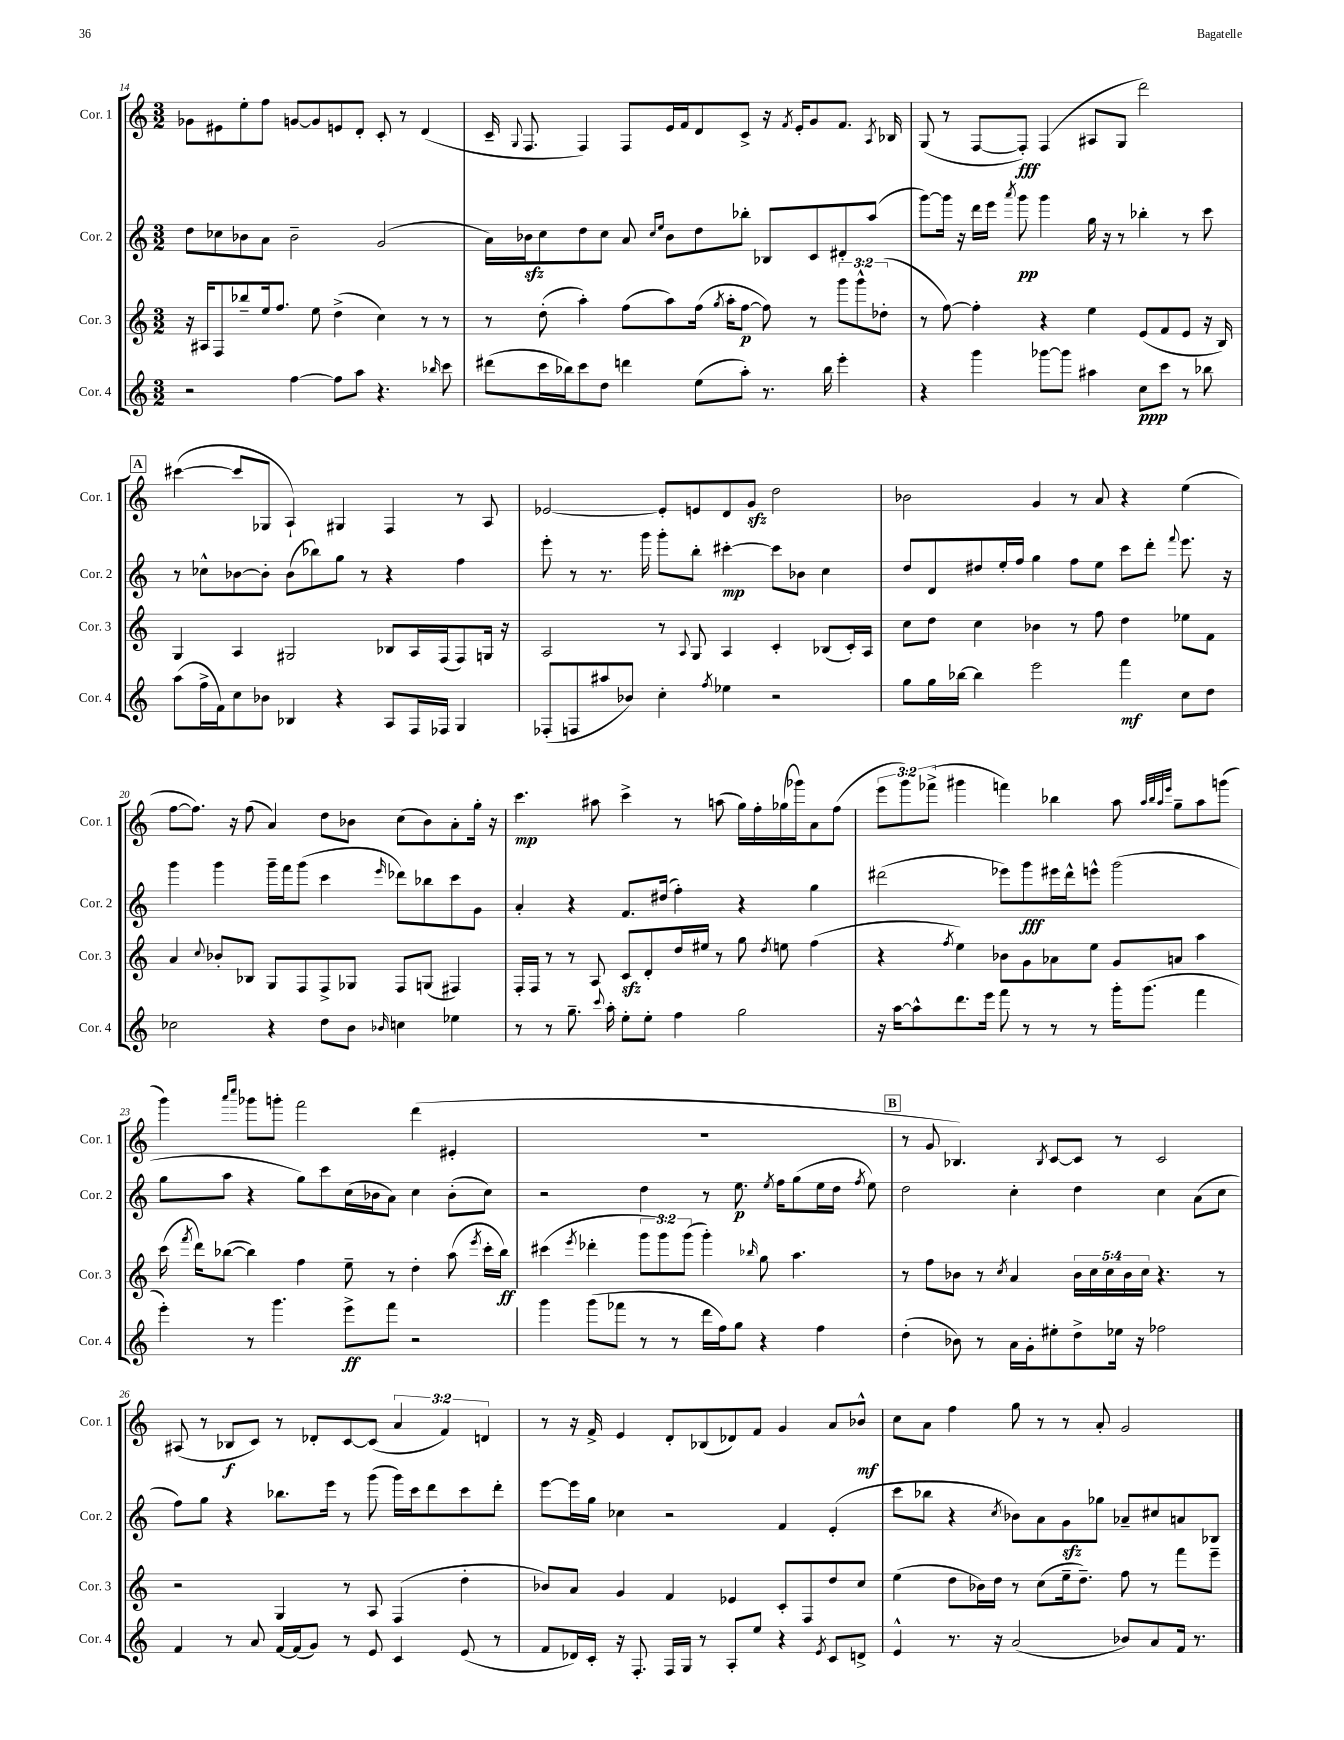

**kern	**dynam	**kern	**dynam	**kern	**dynam	**kern	**dynam
*part4	*part4	*part3	*part3	*part2	*part2	*part1	*part1
*staff4	*staff4	*staff3	*staff3	*staff2	*staff2	*staff1	*staff1
*I"Cor. 4	*	*I"Cor. 3	*	*I"Cor. 2	*	*I"Cor. 1	*
*I'Cor. 4	*	*I'Cor. 3	*	*I'Cor. 2	*	*I'Cor. 1	*
*clefG2	*	*clefG2	*	*clefG2	*	*clefG2	*
*k[]	*	*k[]	*	*k[]	*	*k[]	*
*M3/2	*	*M3/2	*	*M3/2	*	*M3/2	*
=14	=14	=14	=14	=14	=14	=14	=14
2r	.	16r	.	8dd\L	.	8g-X\L	.
.	.	16A#X/KL	.	.	.	.	.
.	.	8F/	.	8cc-X\	.	8e#X\	.
.	.	8bb-X~/	.	8b-X\	.	8ee'\	.
.	.	16ee/k	.	8a\J	.	8ff\J	.
.	.	8.ff/J	.	.	.	.	.
[4ff\	.	.	.	2b-~\	.	[8gn/L	.
.	.	8ee\	.	.	.	8g/]	.
8ff\L]	.	(4dd^\	.	.	.	8en/	.
8aa\J	.	.	.	.	.	8d'/J	.
4.r	.	4cc\)	.	(2g/	.	8c'/	.
.	.	.	.	.	.	8r	.
.	.	8r	.	.	.	(4d/	.
16qqbb-X/	.	.	.	.	.	.	.
8ccc\	.	8r	.	.	.	.	.
=15	=15	=15	=15	=15	=15	=15	=15
(8ddd#X\L	.	8r	.	16a\LL)	.	16c~/	.
.	.	.	.	.	.	8qqG/	.
.	.	.	.	16b-Xzz\J	.	8.F/	.
16ccc\L	.	(8dd'\	.	8cc\	.	.	.
16bb-X\J)	.	.	.	.	.	.	.
8ccc\	.	4aa'\)	.	8dd\	.	4F/)	.
8dd\J	.	.	.	8cc\J	.	.	.
4dddn\	.	(8ff\L	.	8a/	.	8F/L	.
.	.	.	.	16qqcc/LL	.	.	.
.	.	.	.	16qqee/JJ	.	.	.
.	.	8aa\)	.	8b-\L	.	16e/L	.
.	.	.	.	.	.	16f/J	.
(8ee\L	.	(16ff\Jk	.	8dd\	.	8d/	.
.	.	8qgg/	.	.	.	.	.
.	.	16aa'\KL	.	.	.	.	.
8aa'\J)	.	[8ff\J	p	8bb-X'\J	.	8c^/J	.
8.r	.	8ff\])	.	8B-X/L	.	16r	.
.	.	.	.	.	.	8qf/	.
.	.	.	.	.	.	16e'/KL	.
.	.	8r	.	8c/	.	8g/	.
16bb-\	.	.	.	.	.	.	.
4eee'\	.	12ggg\L	.	8d#X'/	.	8.f/J	.
.	.	12ggg^^\	.	.	.	.	.
.	.	.	.	(8aa/J	.	.	.
.	.	(12dd-X'\J	.	.	.	.	.
.	.	.	.	.	.	8qA/	.
.	.	.	.	.	.	16B-X/	.
=16	=16	=16	=16	=16	=16	=16	=16
4r	.	8r	.	[8ggg\L)	.	(8G/	.
.	.	[8ff\)	.	16ggg\Jk]	.	8r	.
.	.	.	.	16r	.	.	.
4ggg\	.	4ff'\]	.	16ddd\LL	.	[8F/L	.
.	.	.	.	16eee\JJ	.	.	.
.	.	.	.	8qaaa/	.	.	.
.	.	.	.	8ggg\	pp	8F'/J])	fff
[8ggg-X\L	.	4r	.	4ggg\	.	(4F/	.
8ggg-\J]	.	.	.	.	.	.	.
4aa#X\	.	4ee\	.	16gg\	.	8A#X/L	.
.	.	.	.	16r	.	.	.
.	.	.	.	8r	.	8G/J	.
8cc\L	ppp	(8e/L	.	4bb-X'\	.	2ddd\)	.
8ccc\J	.	8f/	.	.	.	.	.
8r	.	8e/J	.	8r	.	.	.
8bb-X\	.	16r	.	8ccc\	.	.	.
.	.	16B/)	.	.	.	.	.
!!LO:LB:g=z
!!LO:REH:place=s1:t=A
=17	=17	=17	=17	=17	=17	=17	=17
(8aa\L	.	4G/	.	8r	.	([4ccc#X\	.
16ff^\L	.	.	.	8cc-X^^\L	.	.	.
16f\J)	.	.	.	.	.	.	.
8cc\	.	4A/	.	[8b-X\	.	8ccc#/L]	.
8b-X\J	.	.	.	8b-'\J]	.	8G-X/J	.
4B-X/	.	2G#X/	.	(8b-\L	.	4A`/)	.
.	.	.	.	8bb-X\)	.	.	.
4r	.	.	.	8gg\J	.	4G#X/	.
.	.	.	.	8r	.	.	.
8A/L	.	8B-X/L	.	4r	.	4F/	.
16F/L	.	16A/L	.	.	.	.	.
16F-X/JJ	.	(16F/J	.	.	.	.	.
4G/	.	8F/)	.	4ff\	.	8r	.
.	.	16Gn/Jk	.	.	.	8A/	.
.	.	16r	.	.	.	.	.
=18	=18	=18	=18	=18	=18	=18	=18
(8F-X'/L	.	2A/	.	8eee'\	.	[2e-X/	.
8Fn/	.	.	.	8r	.	.	.
8aa#X/	.	.	.	8.r	.	.	.
8b-X/J)	.	.	.	.	.	.	.
.	.	.	.	16ggg\	.	.	.
4cc'\	.	8r	.	8ggg'\L	.	8e-'/L]	.
.	.	8qqA/	.	.	.	.	.
.	.	8G/	.	8bb'\J	.	8en/	.
8qff/	.	.	.	.	.	.	.
4ee-X\	.	4A/	.	[4ccc#X'\	mp	8d/	.
.	.	.	.	.	.	8gzz/J	.
2r	.	4c'/	.	8ccc#\L]	.	2dd\	.
.	.	.	.	8b-X\J	.	.	.
.	.	(8B-X/L	.	4cc\	.	.	.
.	.	16c'/L)	.	.	.	.	.
.	.	16A/JJ	.	.	.	.	.
=19	=19	=19	=19	=19	=19	=19	=19
8gg\L	.	8cc\L	.	8dd/L	.	2b-X\	.
16gg\L	.	8dd\J	.	8d/	.	.	.
[16bb-X\JJ	.	.	.	.	.	.	.
4bb-\]	.	4cc\	.	8dd#X/	.	.	.
.	.	.	.	16ee'/L	.	.	.
.	.	.	.	16ff/JJ	.	.	.
2eee\	.	4b-X\	.	4gg\	.	4g/	.
.	.	8r	.	8ff\L	.	8r	.
.	.	8ff\	.	8ee\J	.	8a/	.
4fff\	mf	4dd\	.	8ccc\L	.	4r	.
.	.	.	.	8ddd'\J	.	.	.
.	.	.	.	8qqfff/	.	.	.
8cc\L	.	8ee-X\L	.	8.eee\	.	(4ee\	.
8dd\J	.	8f\J	.	.	.	.	.
.	.	.	.	16r	.	.	.
!!LO:LB:g=z
=20	=20	=20	=20	=20	=20	=20	=20
2cc-X\	.	4a/	.	4ggg\	.	[8ff\L	.
.	.	.	.	.	.	8.ff\J])	.
.	.	8qqcc/	.	.	.	.	.
.	.	8b-X'/L	.	4ggg\	.	.	.
.	.	.	.	.	.	16r	.
.	.	8B-X/J	.	.	.	(8ff\	.
4r	.	8G/L	.	16ggg~\LL	.	4a/)	.
.	.	.	.	16fff\J	.	.	.
.	.	8F/	.	(8ggg\J	.	.	.
8dd\L	.	8F^/	.	4ccc\	.	8dd\L	.
8b\J	.	8G-X/J	.	.	.	8b-X\J	.
16qqb-X/	.	.	.	16qqeee/	.	.	.
4ccn\	.	8F/L	.	8ddd-X\L)	.	(8cc\L	.
.	.	(8Gn/J	.	8bb-X\	.	8b-\)	.
4ee-X\	.	4F#X/)	.	8ccc\	.	8a'\	.
.	.	.	.	8g\J	.	16gg'\Jk	.
.	.	.	.	.	.	16r	.
=21	=21	=21	=21	=21	=21	=21	=21
8r	.	16F'/LL	.	4a'/	.	4.ccc\	mp
.	.	16F/JJ	.	.	.	.	.
8r	.	8r	.	.	.	.	.
8.gg~\	.	8r	.	4r	.	.	.
.	.	8A/	.	.	.	8aa#X\	.
8qqccc/	.	.	.	.	.	.	.
16aa'\	.	.	.	.	.	.	.
8ee'\L	.	8czz/L	.	8.f/L	.	4ccc^\	.
8ee'\J	.	8d'/	.	.	.	.	.
.	.	.	.	(16dd#X/Jk	.	.	.
4ff\	.	16dd/L	.	4ff'\)	.	8r	.
.	.	16ee#X/JJ	.	.	.	.	.
.	.	8r	.	.	.	(8aan\	.
2gg\	.	8gg\	.	4r	.	16gg\LL)	.
.	.	.	.	.	.	16ff'\	.
.	.	8qdd/	.	.	.	.	.
.	.	8een\	.	.	.	(16gg-X\	.
.	.	.	.	.	.	16ggg-X\J)	.
.	.	(4ff\	.	4gg\	.	8a\	.
.	.	.	.	.	.	(8ff\J	.
=22	=22	=22	=22	=22	=22	=22	=22
16r	.	4r	.	(2ddd#X\	.	12eee\L	.
[16aa\KL	.	.	.	.	.	.	.
.	.	.	.	.	.	12ggg\)	.
8aa^^\]	.	.	.	.	.	.	.
.	.	.	.	.	.	(12fff-X^\J	.
.	.	8qff/	.	.	.	.	.
8.ddd\	.	4ee\)	.	.	.	4ggg#X\	.
16eee\Jk	.	.	.	.	.	.	.
8fff\	.	8b-X\L	.	8eee-X\L)	.	4fffn\)	.
8r	.	8g\	.	8ggg\	fff	.	.
8r	.	8a-X\	.	16eee#X\L	.	4bb-X\	.
.	.	.	.	16ddd#^^\J	.	.	.
8r	.	8ee\J	.	8eeen^^\J	.	.	.
16ggg'\KL	.	8g/L	.	(2ggg\	.	8aa\	.
(8.ggg\J	.	.	.	.	.	.	.
.	.	.	.	.	.	32qqaa/LLL	.
.	.	.	.	.	.	32qqbb-/	.
.	.	.	.	.	.	32qqaa/	.
.	.	.	.	.	.	32qqeee/JJJ	.
.	.	8an/J	.	.	.	8gg~\L	.
4fff\	.	4aa\	.	.	.	8aa\	.
.	.	.	.	.	.	(8gggn\J	.
!!LO:LB:g=z
=23	=23	=23	=23	=23	=23	=23	=23
4eee'\)	.	(16ccc\	.	8gg\L	.	4ggg\)	.
.	.	8qfff/	.	.	.	.	.
.	.	16ddd\KL)	.	.	.	.	.
.	.	([8bb-X\J	.	8aa\J	.	.	.
.	.	.	.	.	.	16qqaaa/LL	.
.	.	.	.	.	.	16qqcccc/JJ	.
8r	.	4bb-\])	.	4r	.	8ggg-X\L	.
4.ggg\	.	.	.	.	.	8gggn'\J	.
.	.	4ff\	.	8gg\L)	.	2fff\	.
.	.	.	.	8ccc\	.	.	.
8eee^\L	ff	8ee~\	.	(16cc\L	.	.	.
.	.	.	.	16b-X\J	.	.	.
8fff\J	.	8r	.	8a\J)	.	.	.
2r	.	4dd'\	.	4cc\	.	(4ddd\	.
.	.	(8aa\	.	(8b-'\L	.	4e#X'/	.
.	.	8qeee/	.	.	.	.	.
.	.	16ccc'\LL	.	8cc\J)	.	.	.
.	.	16bb-\JJ)	ff	.	.	.	.
=24	=24	=24	=24	=24	=24	=24	=24
4ggg\	.	(4ccc#X\	.	2r	.	1.r	.
.	.	8qeee/	.	.	.	.	.
(8ggg\L	.	4ddd-X'\	.	.	.	.	.
8fff-X\J	.	.	.	.	.	.	.
8r	.	12ggg\L	.	4dd\	.	.	.
.	.	12ggg\)	.	.	.	.	.
8r	.	.	.	.	.	.	.
.	.	(12ggg\J	.	.	.	.	.
16ddd\LL	.	4ggg'\)	.	8r	.	.	.
16ff\J)	.	.	.	.	.	.	.
8gg\J	.	.	.	8.ee\	p	.	.
.	.	16qqbb-X/	.	.	.	.	.
4r	.	8gg\	.	.	.	.	.
.	.	.	.	8qee/	.	.	.
.	.	.	.	16ff\KL	.	.	.
.	.	4.aa\	.	(8gg\	.	.	.
4ff\	.	.	.	16ee\L	.	.	.
.	.	.	.	16dd\JJ	.	.	.
.	.	.	.	8qff/	.	.	.
.	.	.	.	8ee\)	.	.	.
!!LO:REH:place=s1:t=B
=25	=25	=25	=25	=25	=25	=25	=25
(4dd'\	.	8r	.	2dd\	.	8r	.
.	.	8ff\L	.	.	.	8g/	.
8b-X\)	.	8b-X\J	.	.	.	4.B-X/)	.
8r	.	8r	.	.	.	.	.
.	.	8qcc/	.	.	.	.	.
16a\LL	.	4a/	.	4cc'\	.	.	.
16g'\J	.	.	.	.	.	.	.
.	.	.	.	.	.	8qB-/	.
8ee#X'\	.	.	.	.	.	[8c/L	.
8dd^\	.	20b-\LL	.	4dd\	.	8c/J]	.
.	.	20cc\	.	.	.	.	.
.	.	20cc\	.	.	.	.	.
16ee-X\Jk	.	.	.	.	.	8r	.
.	.	20b-\	.	.	.	.	.
16r	.	.	.	.	.	.	.
.	.	20cc\JJ	.	.	.	.	.
2ff-X\	.	4.r	.	4cc\	.	2c/	.
.	.	.	.	(8a\L	.	.	.
.	.	8r	.	8cc\J	.	.	.
!!LO:LB:g=z
=26	=26	=26	=26	=26	=26	=26	=26
4f/	.	2r	.	8ff\L)	.	(8A#X/	.
.	.	.	.	8gg\J	.	8r	.
8r	.	.	.	4r	.	8B-X/L	f
8a/	.	.	.	.	.	8c/J)	.
[16f/LL	.	4G/	.	8.bb-X\L	.	8r	.
(16f/J]	.	.	.	.	.	.	.
8g/J)	.	.	.	.	.	8d-X'/L	.
.	.	.	.	16eee\Jk	.	.	.
8r	.	8r	.	8r	.	[8c/	.
8e/	.	8A/	.	(8ggg\	.	(8c/J]	.
4c/	.	(4F/	.	16ggg\LL)	.	6a/	.
.	.	.	.	16ccc\J	.	.	.
.	.	.	.	8ddd\	.	.	.
.	.	.	.	.	.	6f/)	.
(8e/	.	4dd'\	.	8ccc\	.	.	.
.	.	.	.	.	.	6dn/	.
8r	.	.	.	8ddd'\J	.	.	.
=27	=27	=27	=27	=27	=27	=27	=27
8f/L	.	8b-X/L)	.	[8eee\L	.	8r	.
16d-X/L)	.	8a/J	.	16eee\L]	.	16r	.
16c'/JJ	.	.	.	16gg\JJ	.	16f^/	.
16r	.	4g/	.	4cc-X\	.	4e/	.
8.F'/	.	.	.	.	.	.	.
16F/LL	.	4f/	.	2r	.	8d'/L	.
16G/JJ	.	.	.	.	.	.	.
8r	.	.	.	.	.	(8B-X/	.
8A'/L	.	4e-X/	.	.	.	8d-X/)	.
8ee/J	.	.	.	.	.	8f/J	.
4r	.	8c'/L	.	4f/	.	4g/	.
.	.	8F/	.	.	.	.	.
8qe/	.	.	.	.	.	.	.
8c/L	.	8dd/	.	(4e'/	.	8a/L	.
8dn^/J	.	8cc/J	.	.	.	8b-X^^/J	mf
=28	=28	=28	=28	=28	=28	=28	=28
4e^^/	.	(4ee\	.	8ccc\L	.	8cc\L	.
.	.	.	.	8bb-X\J	.	8a\J	.
8.r	.	8dd\L	.	4r	.	4ff\	.
.	.	16b-X\L)	.	.	.	.	.
16r	.	16dd\JJ	.	.	.	.	.
.	.	.	.	8qcc/	.	.	.
(2a/	.	8r	.	8b-X\L)	.	8gg\	.
.	.	(8cc\L	.	8a\	.	8r	.
.	.	16ee~\k	.	8gzz\	.	8r	.
.	.	8.dd~\J)	.	.	.	.	.
.	.	.	.	8gg-X\J	.	8a'/	.
8b-X/L)	.	8ff\	.	8a-X~/L	.	2g/	.
8a/	.	8r	.	8cc#X/	.	.	.
16f/Jk	.	8fff\L	.	8an/	.	.	.
8.r	.	.	.	.	.	.	.
.	.	8eee~\J	.	8B-X/J	.	.	.
==	==	==	==	==	==	==	==
*-	*-	*-	*-	*-	*-	*-	*-
